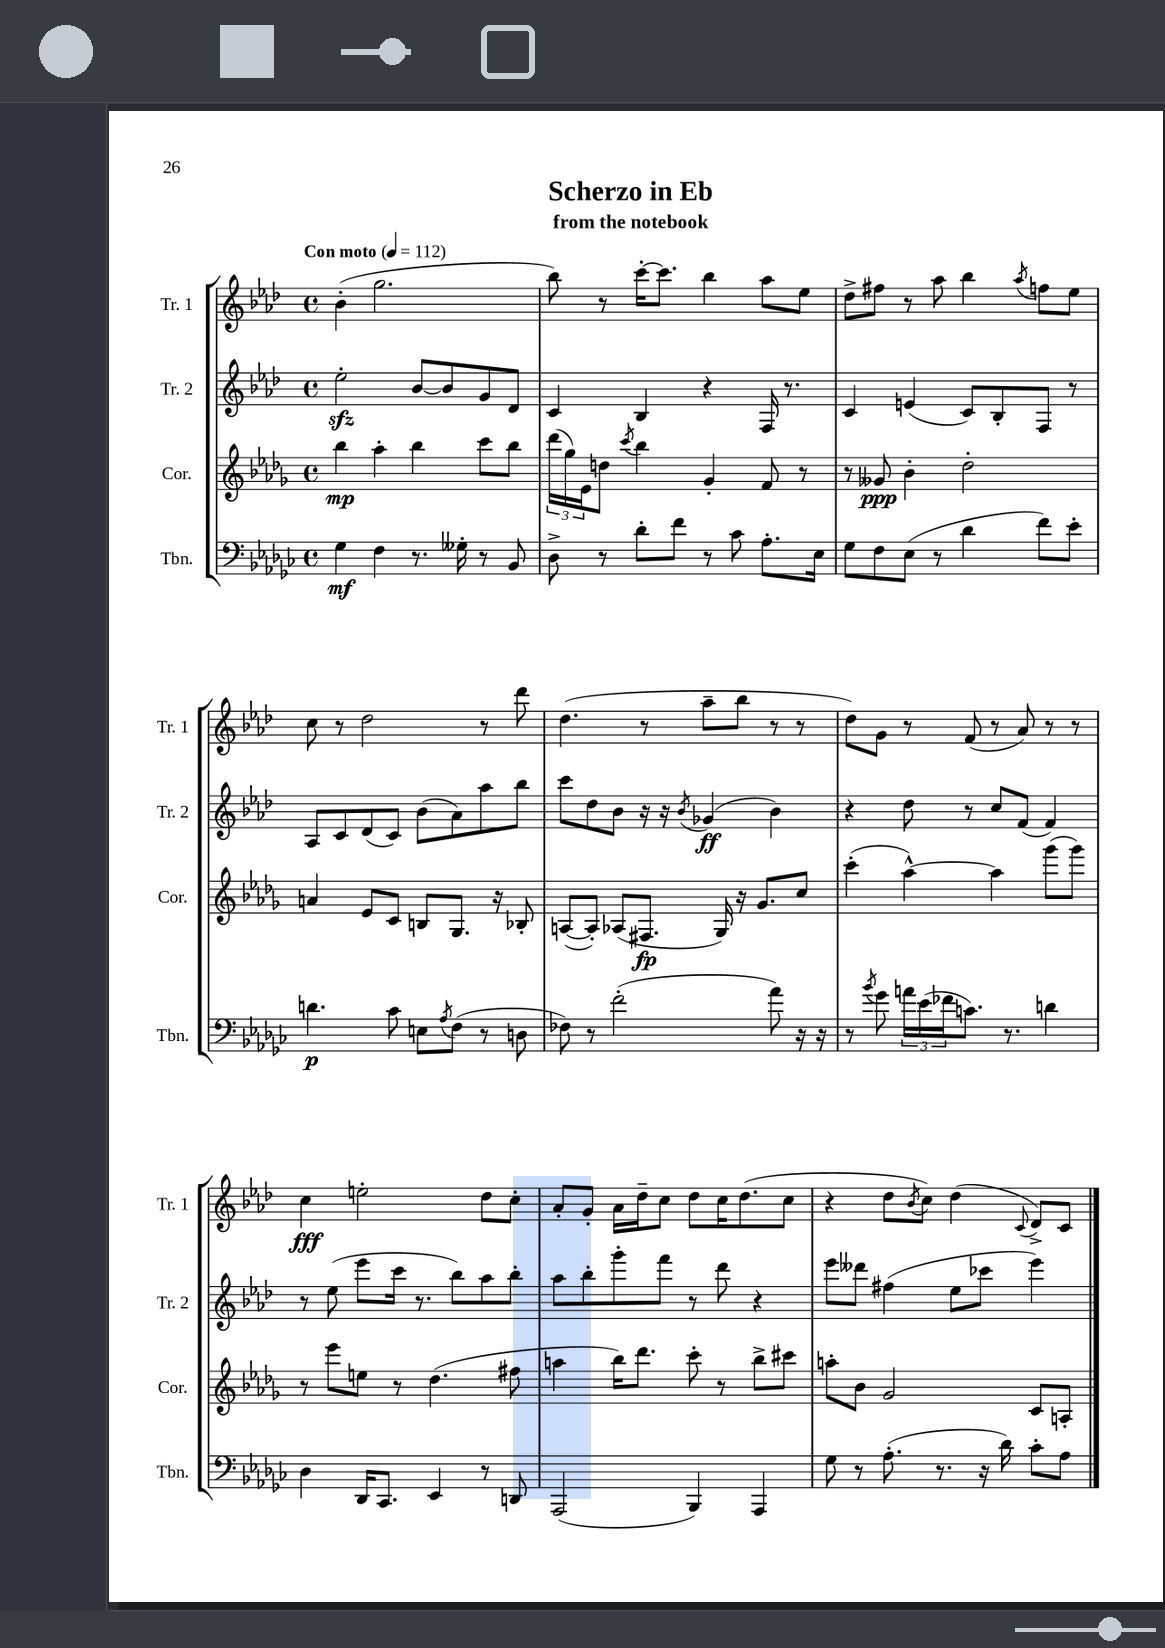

**kern	**dynam	**kern	**dynam	**kern	**dynam	**kern	**dynam
*part4	*part4	*part3	*part3	*part2	*part2	*part1	*part1
*staff4	*staff4	*staff3	*staff3	*staff2	*staff2	*staff1	*staff1
*I"Tbn.	*	*I"Cor.	*	*I"Tr. 2	*	*I"Tr. 1	*
*I'Tbn.	*	*I'Cor.	*	*I'Tr. 2	*	*I'Tr. 1	*
*clefF4	*	*clefG2	*	*clefG2	*	*clefG2	*
*k[b-e-a-d-g-c-]	*	*k[b-e-a-d-g-]	*	*k[b-e-a-d-]	*	*k[b-e-a-d-]	*
*M4/4	*	*M4/4	*	*M4/4	*	*M4/4	*
*met(c)	*	*met(c)	*	*met(c)	*	*met(c)	*
*MM112	*	*MM112	*	*MM112	*	*MM112	*
=1	=1	=1	=1	=1	=1	=1	=1
!	!	!	!	!	!	!LO:TX:a:B:t=Con moto	!
4G-\	mf	4bb-\	mp	2ee-zz'\	.	(4b-'\	.
4F\	.	4aa-'\	.	.	.	2.gg\	.
8.r	.	4bb-\	.	[8b-/L	.	.	.
.	.	.	.	8b-/]	.	.	.
16G--X'\	.	.	.	.	.	.	.
8r	.	8ccc\L	.	8g/	.	.	.
8BB-/	.	8bb-\J	.	8d-/J	.	.	.
=2	=2	=2	=2	=2	=2	=2	=2
8D-^\	.	(24ddd-\LL	.	4c/	.	8bb-\)	.
.	.	24gg-\)	.	.	.	.	.
.	.	24e-\J	.	.	.	.	.
8r	.	8ddn\J	.	.	.	8r	.
.	.	8qccc/	.	.	.	.	.
8d-'\L	.	4bb-\	.	4B-/	.	[16ccc'\KL	.
.	.	.	.	.	.	8.ccc\J]	.
8f\J	.	.	.	.	.	.	.
8r	.	4g-'/	.	4r	.	4bb-\	.
8c-\	.	.	.	.	.	.	.
8.A-'\L	.	8f/	.	16F/	.	8aa-\L	.
.	.	.	.	8.r	.	.	.
.	.	8r	.	.	.	8ee-\J	.
16E-\Jk	.	.	.	.	.	.	.
=3	=3	=3	=3	=3	=3	=3	=3
8G-\L	.	8r	.	4c/	.	8dd-^\L	.
8F\	.	8g--X/	ppp	.	.	8ff#X\J	.
(8E-\J	.	4b-'\	.	(4en/	.	8r	.
8r	.	.	.	.	.	8aa-\	.
4d-\	.	2dd-'\	.	8c/L)	.	4bb-\	.
.	.	.	.	8B-'/	.	.	.
.	.	.	.	.	.	8qaa-/	.
8f\L)	.	.	.	8F/J	.	8ffn\L	.
8e-'\J	.	.	.	8r	.	8ee-\J	.
!!LO:LB:g=z
=4	=4	=4	=4	=4	=4	=4	=4
4.dn\	p	4an/	.	8A-/L	.	8cc\	.
.	.	.	.	8c/	.	8r	.
.	.	8e-/L	.	(8d-/	.	2dd-\	.
8c-\	.	8c/J	.	8c/J)	.	.	.
8En\L	.	8Bn/L	.	(8b-\L	.	.	.
8qA-/	.	.	.	.	.	.	.
(8F\J	.	8.G-/J	.	8a-\)	.	.	.
8r	.	.	.	8aa-\	.	8r	.
.	.	16r	.	.	.	.	.
8Dn\	.	8B-X'/	.	8bb-\J	.	8ddd-\	.
=5	=5	=5	=5	=5	=5	=5	=5
8F-X\)	.	([8An/L	.	8ccc\L	.	(4.dd-\	.
8r	.	8A'/J])	.	8dd-\	.	.	.
(2f'\	.	(8A-X/L	.	8b-\J	.	.	.
.	.	8.F#X/J	fp	16r	.	8r	.
.	.	.	.	16r	.	.	.
.	.	.	.	8qb-/	.	.	.
.	.	.	.	(4g-X/	ff	8aa-~\L	.
.	.	16G-/)	.	.	.	.	.
.	.	16r	.	.	.	8bb-\J	.
.	.	8.g-/L	.	.	.	.	.
8a-\)	.	.	.	4b-\)	.	8r	.
16r	.	8cc/J	.	.	.	8r	.
16r	.	.	.	.	.	.	.
=6	=6	=6	=6	=6	=6	=6	=6
8r	.	(4ccc'\	.	4r	.	8dd-\L)	.
8qb-/	.	.	.	.	.	.	.
8g-\	.	.	.	.	.	8g\J	.
24an\LL	.	[4aa-^^\)	.	8dd-\	.	8r	.
(24e-\	.	.	.	.	.	.	.
24f-X\J	.	.	.	.	.	.	.
8.cn\J)	.	.	.	8r	.	(8f/	.
.	.	4aa-\]	.	8cc/L	.	8r	.
8.r	.	.	.	.	.	.	.
.	.	.	.	(8f/J	.	8a-/)	.
4dn\	.	(8ggg-\L	.	4f/)	.	8r	.
.	.	8ggg-\J)	.	.	.	8r	.
!!LO:LB:g=z
=7	=7	=7	=7	=7	=7	=7	=7
4D-\	.	8r	.	8r	.	4cc\	fff
.	.	8eee-\L	.	(8ee-\	.	.	.
16DD-/KL	.	8een\J	.	8eee-\L	.	2een'\	.
8.CC-/J	.	.	.	.	.	.	.
.	.	8r	.	16ccc\Jk	.	.	.
.	.	.	.	8.r	.	.	.
4EE-/	.	(4.dd-\	.	.	.	.	.
.	.	.	.	8bb-\L)	.	.	.
8r	.	.	.	8aa-\	.	8dd-\L	.
8DDn/	.	8ff#X\	.	8bb-'\J	.	8cc'\J	.
=8	=8	=8	=8	=8	=8	=8	=8
(2AAA-/	.	4aan\	.	8aa-\L	.	8a-'/L	.
.	.	.	.	8bb-'\	.	8g'/J	.
.	.	16bb-\KL)	.	8ggg'\	.	16a-\LL	.
.	.	8.ddd-\J	.	.	.	16dd-~\J	.
.	.	.	.	8fff\J	.	8cc\J	.
4BBB-/)	.	8ccc'\	.	8r	.	8dd-\L	.
.	.	8r	.	8ddd-\	.	16cc\K	.
.	.	.	.	.	.	(8.dd-\	.
4AAA-/	.	8bb-^\L	.	4r	.	.	.
.	.	8ccc#X\J	.	.	.	8cc\J	.
=9	=9	=9	=9	=9	=9	=9	=9
8G-\	.	8aan'\L	.	8eee-\L	.	4r	.
8r	.	8b-\J	.	8ddd--X\J	.	.	.
(8.A-'\	.	2g-/	.	(4ff#X\	.	8dd-\L	.
.	.	.	.	.	.	8qb-/	.
.	.	.	.	.	.	8cc\J)	.
8.r	.	.	.	.	.	.	.
.	.	.	.	8ee-\L	.	(4dd-\	.
16r	.	.	.	8ccc-X\J	.	.	.
16d-\)	.	.	.	.	.	.	.
.	.	.	.	.	.	8qqc/	.
8c-'\L	.	8c/L	.	4eee-\)	.	8d-^/L)	.
8A-\J	.	8An'/J	.	.	.	8c/J	.
==	==	==	==	==	==	==	==
*-	*-	*-	*-	*-	*-	*-	*-
